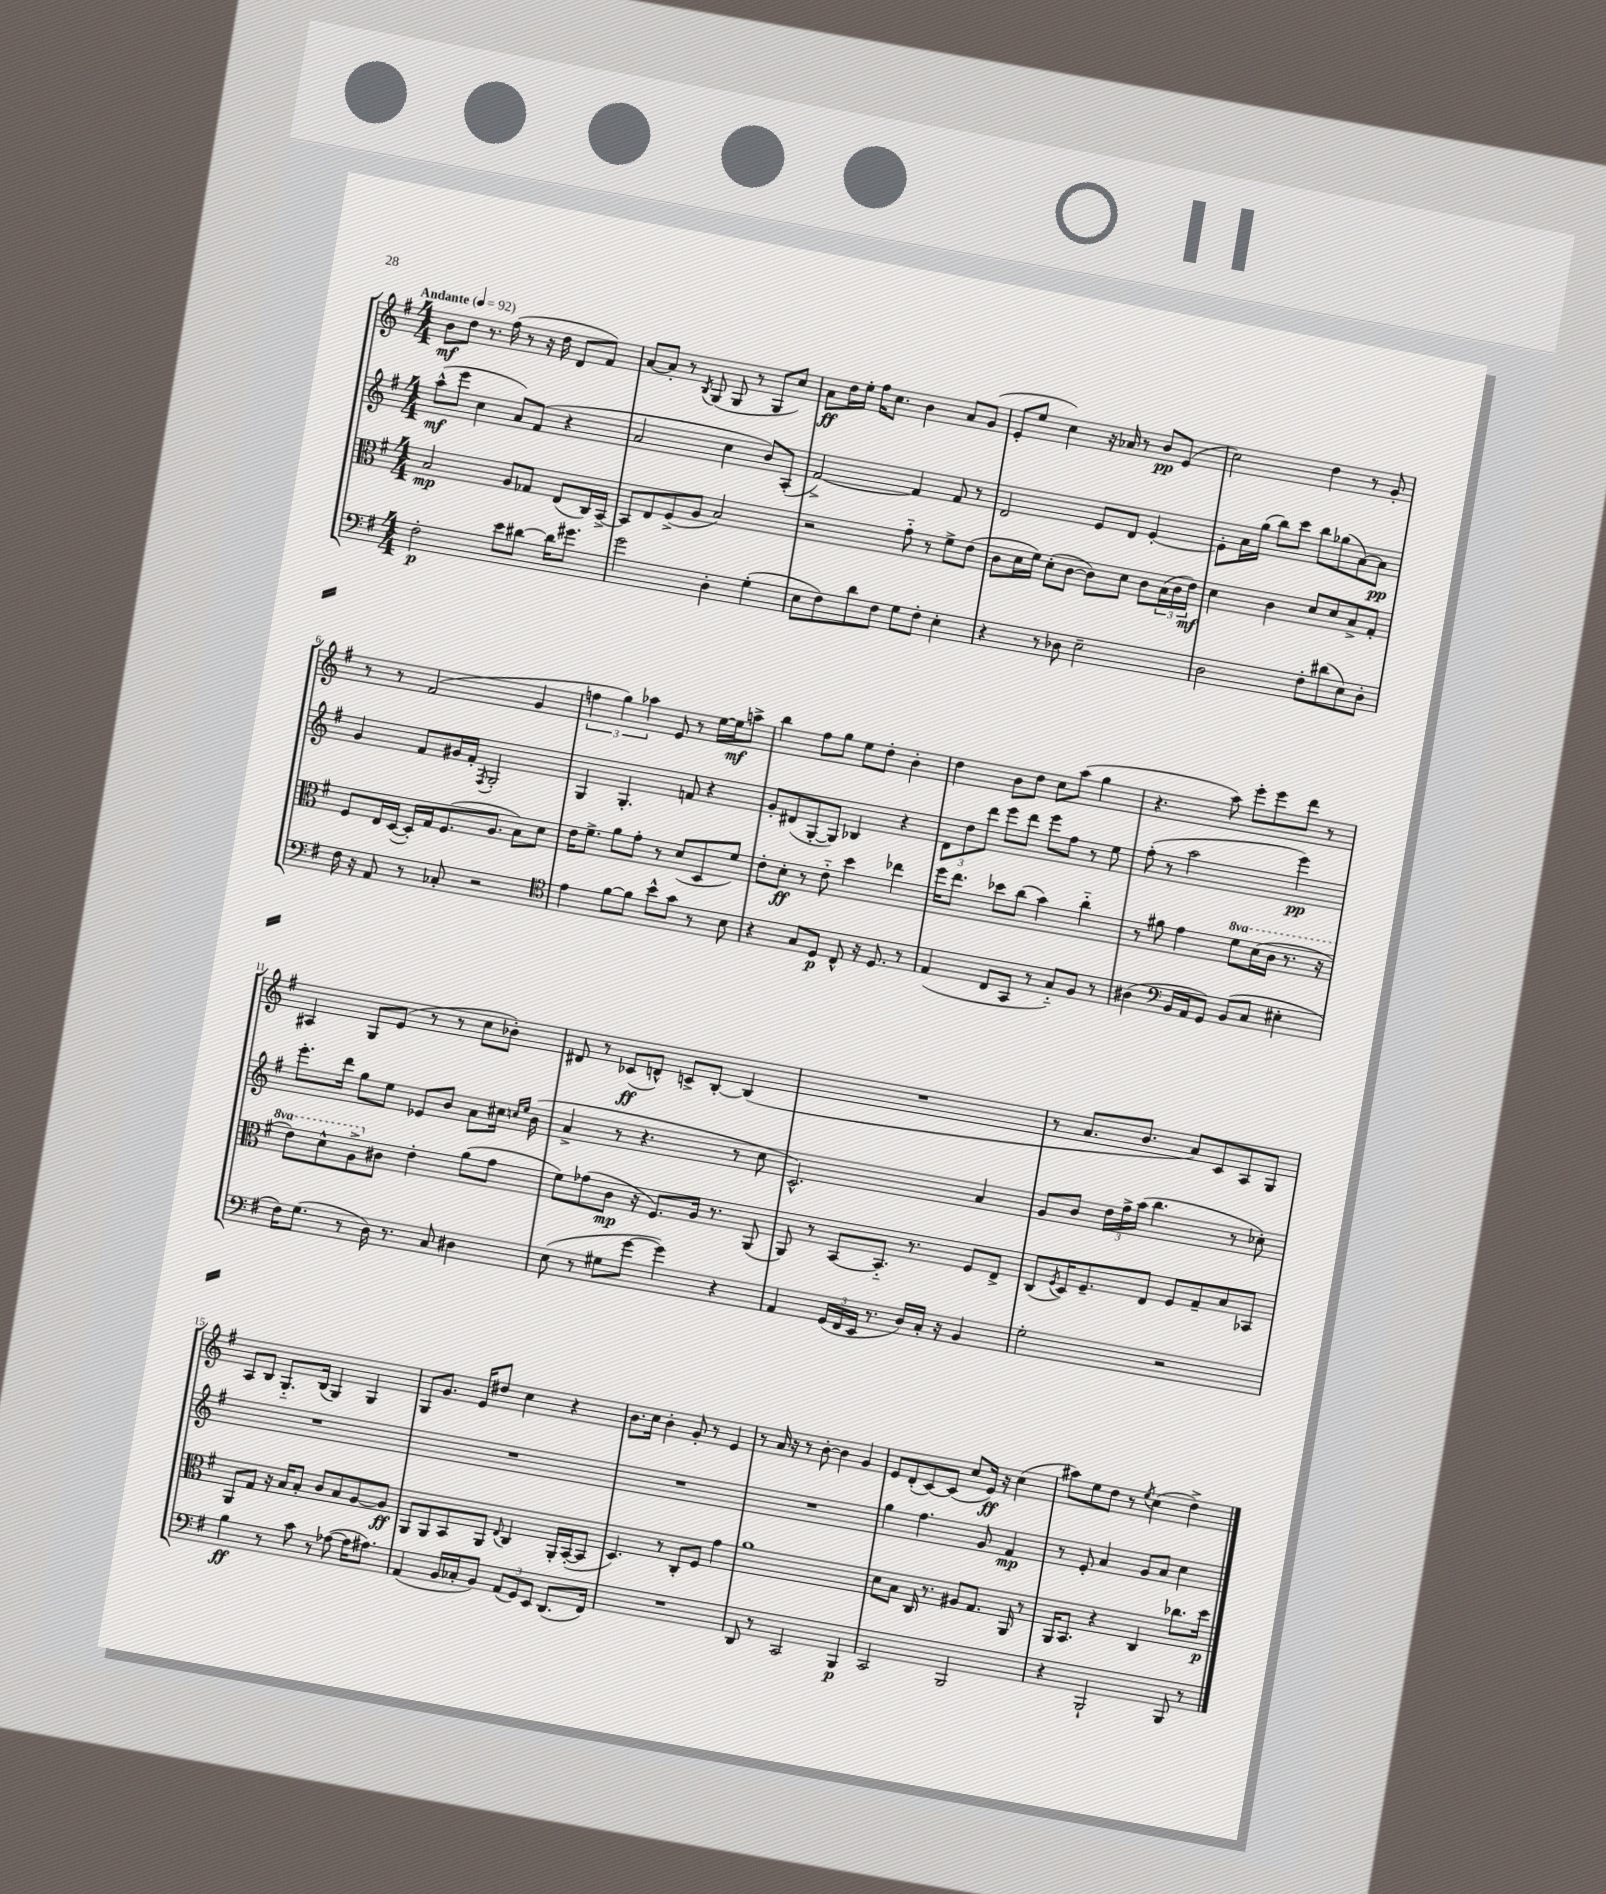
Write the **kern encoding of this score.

**kern	**dynam	**kern	**dynam	**kern	**dynam	**kern	**dynam
*part4	*part4	*part3	*part3	*part2	*part2	*part1	*part1
*staff4	*staff4	*staff3	*staff3	*staff2	*staff2	*staff1	*staff1
*clefF4	*	*clefC3	*	*clefG2	*	*clefG2	*
*k[f#]	*	*k[f#]	*	*k[f#]	*	*k[f#]	*
*M4/4	*	*M4/4	*	*M4/4	*	*M4/4	*
*MM92	*	*MM92	*	*MM92	*	*MM92	*
=1	=1	=1	=1	=1	=1	=1	=1
!	!	!	!	!	!	!LO:TX:a:B:t=Andante	!
2F#'\	p	2B/	mp	(8aa^^\L	mf	8b\L	mf
.	.	.	.	8eee\J	.	8dd\J	.
.	.	.	.	4cc\	.	8.r	.
.	.	.	.	.	.	(16ff#\	.
8e\L	.	8A/L	.	8a/L)	.	8r	.
[8d#X\J	.	8G-X/J	.	(8f#/J	.	16r	.
.	.	.	.	.	.	16dd\	.
16d#\KL]	.	(8E/L	.	4r	.	8d/L	.
8.g#X\J	.	.	.	.	.	.	.
.	.	16C/L)	.	.	.	8f#/J)	.
.	.	[16BB^/JJ	.	.	.	.	.
=2	=2	=2	=2	=2	=2	=2	=2
2g\	.	8BB/L]	.	2a/	.	[8a/L	.
.	.	8E/	.	.	.	8a'/J]	.
.	.	(8F#^/	.	.	.	8r	.
.	.	.	.	.	.	8qB/	.
.	.	8A/J	.	.	.	(8G/	.
4D'\	.	2B/)	.	4cc\	.	8G/	.
.	.	.	.	.	.	8r	.
(4G'\	.	.	.	8b/L)	.	8G/L	.
.	.	.	.	(8A'/J	.	8cc/J)	.
=3	=3	=3	=3	=3	=3	=3	=3
8E\L	.	2r	.	[2f#^/)	.	8a\L	ff
8F#\)	.	.	.	.	.	16dd\L	.
.	.	.	.	.	.	16ee'\JJ	.
8d\	.	.	.	.	.	16ff#\KL	.
.	.	.	.	.	.	8.cc\J	.
8F#\J	.	.	.	.	.	.	.
8G\L	.	8g\	.	4f#/]	.	4b\	.
8F#'\J	.	8r	.	.	.	.	.
4E'\	.	8f#^\L	.	8f#/	.	8a/L	.
.	.	(8e\J	.	8r	.	(8g/J	.
=4	=4	=4	=4	=4	=4	=4	=4
4r	.	8c\L	.	2d/	.	8e'/L	.
.	.	16d\L	.	.	.	8ee/J	.
.	.	16f#\JJ)	.	.	.	.	.
8r	.	(8d'\L	.	.	.	4cc\)	.
8D-X\	.	[8c\J	.	.	.	.	.
2E~\	.	8c\L])	.	8e/L	.	16r	.
.	.	.	.	.	.	16a-X/	.
.	.	8d\J	.	8d/J	.	8r	.
.	.	8c\L	.	[4e'/	.	8b/L	pp
.	.	(24B\L	.	.	.	(8e/J	.
.	.	24c\	.	.	.	.	.
.	.	24e\JJ)	mf	.	.	.	.
=5	=5	=5	=5	=5	=5	=5	=5
2D\	.	4d\	.	8e'\L]	.	2cc\)	.
.	.	.	.	16a\L	.	.	.
.	.	.	.	(16gg\JJ	.	.	.
.	.	4c\	.	8bb\L)	.	.	.
.	.	.	.	8ccc\J	.	.	.
8F#'\L	.	8d/L	.	8bb\L	.	4dd\	.
(8d#X\	.	8d/	.	(8gg-X\	.	.	.
8E\)	.	8B^/	.	[8a\)	.	8r	.
8D'\J	.	8G'/J	.	8a\J]	pp	8g'/	.
!!LO:LB:g=z
=6	=6	=6	=6	=6	=6	=6	=6
16F#\	.	8F#/L	.	4g/	.	8r	.
16r	.	.	.	.	.	.	.
8AA/	.	16E/L	.	.	.	8r	.
.	.	([16D/JJ	.	.	.	.	.
8r	.	16D'/LL])	.	8f#/L	.	(2f#/	.
.	.	16G/J	.	.	.	.	.
8C-X'/	.	(8.F#/	.	16g#X/L	.	.	.
.	.	.	.	16f#'/JJ	.	.	.
.	.	.	.	8qF#/	.	.	.
2r	.	.	.	2G'/	.	.	.
.	.	8.A/J	.	.	.	.	.
.	.	8B\L)	.	.	.	4g/	.
.	.	8d\J	.	.	.	.	.
=7	=7	=7	=7	=7	=7	=7	=7
*clefC4	*	*	*	*	*	*	*
4e\	.	16e\KL	.	4G/	.	6ffn\	.
.	.	8.f#^\J	.	.	.	.	.
.	.	.	.	.	.	6gg\)	.
[8f#\L	.	8a\L	.	4.G'/	.	.	.
.	.	.	.	.	.	6aa-X\	.
8f#\J]	.	8g'\J	.	.	.	.	.
8b^^\L	.	8r	.	.	.	8e/	.
8g\J	.	(8d/L	.	8fn/	.	8r	.
8r	.	8D/	.	4r	.	[16ee\LL	.
.	.	.	.	.	.	16ee\J]	mf
8B\	.	8f#/J)	.	.	.	8aan^\J	.
=8	=8	=8	=8	=8	=8	=8	=8
4r	.	8e'\L	.	8g'/L	.	4bb\	.
.	.	8d'\J	ff	(8d#X/	.	.	.
8G/L	.	8r	.	[8G'/	.	8ff#\L	.
8D/J	p	8e\	.	8G/J])	.	8gg\J	.
8C^^/	.	4dd\	.	4B-X/	.	8ee\L	.
16r	.	.	.	.	.	8dd'\J	.
8.D/	.	.	.	.	.	.	.
.	.	4ee-X\	.	4r	.	4b'\	.
8r	.	.	.	.	.	.	.
=9	=9	=9	=9	=9	=9	=9	=9
(4E/	.	16ff#\KL	.	12d\L	.	4dd\	.
.	.	8.ee\J	.	.	.	.	.
.	.	.	.	12dd\	.	.	.
.	.	.	.	12ddd\J	.	.	.
8C/L	.	8dd-X\L	.	8eee\L	.	8b\L	.
8GG/J	.	(8cc\J	.	8ddd\J	.	8dd\J	.
8r	.	4b\)	.	8eee\L	.	8cc\L	.
8G/L)	.	.	.	8ff#\J	.	(8aa\J	.
8F#/J	.	4cc\	.	8r	.	4gg\	.
8r	.	.	.	8ee\	.	.	.
=10	=10	=10	=10	=10	=10	=10	=10
(4A#X\	.	8r	.	(8ff#'\	.	4.r	.
.	.	8a#X\	.	8r	.	.	.
*clefF4	*	*	*	*	*	*	*
16BB/LL	.	4g\	.	2aa\	.	.	.
16AA/J	.	.	.	.	.	.	.
8GG/J)	.	.	.	.	.	8aa\)	.
*	*	*8va	*	*	*	*	*
(8BB/L	.	8ff#\L	.	.	.	8eee'\L	.
8C/J	.	(16dd\L	.	.	.	8eee\	.
.	.	16cc\JJ	.	.	.	.	.
4E#X'\	.	8.r	.	4eee\)	pp	8ddd\J	.
.	.	.	.	.	.	8r	.
.	.	16r	.	.	.	.	.
!!LO:LB:g=z
=11	=11	=11	=11	=11	=11	=11	=11
16F#\KL)	.	8ee\L)	.	8.eee'\L	.	4A#X/	.
(8.G\J	.	.	.	.	.	.	.
.	.	8dd^^\	.	.	.	.	.
.	.	.	.	16ddd\Jk	.	.	.
8r	.	8a^\	.	8gg\L	.	8G/L	.
*	*	*X8va	*	*	*	*	*
16D\)	.	8c#X\J	.	8ee\J	.	(8e/J	.
8.r	.	.	.	.	.	.	.
.	.	4e'\	.	8e-X/L	.	8r	.
8C/	.	.	.	8b/J	.	8r	.
4D#X\	.	(8a\L	.	8a\L	.	8cc\L	.
.	.	8g\J	.	16cc#X\Jk	.	8b-X'\J)	.
.	.	.	.	16qqccn/LL	.	.	.
.	.	.	.	16qqee/JJ	.	.	.
.	.	.	.	(16b\	.	.	.
=12	=12	=12	=12	=12	=12	=12	=12
(8E\	.	8f#\L)	.	4a^/	.	8d#X/	.
8r	.	(8g-X\	.	.	.	8r	.
8G#X\L	.	8c\J	mp	8r	.	(8c-X/L	ff
[8g\J	.	16r	.	4.r	.	8dn^^/J)	.
.	.	8.F#/L)	.	.	.	.	.
4g\])	.	.	.	.	.	8cn^/L	.
.	.	16A/Jk	.	.	.	[8B'/J	.
.	.	8.r	.	.	.	.	.
4r	.	.	.	8r	.	(4B/]	.
.	.	(8AA/	.	8cc\	.	.	.
=13	=13	=13	=13	=13	=13	=13	=13
4AA/	.	8AA/)	.	2.c^^/)	.	1r	.
.	.	8r	.	.	.	.	.
(24GG/LL	.	[8BB/L	.	.	.	.	.
24FF#/	.	.	.	.	.	.	.
24EE/JJ	.	.	.	.	.	.	.
8.r	.	8.BB/J]	.	.	.	.	.
16D/LL)	.	8.r	.	.	.	.	.
16C'/JJ	.	.	.	.	.	.	.
16r	.	.	.	.	.	.	.
4BB/	.	8F#/L	.	4a/	.	.	.
.	.	8E^/J	.	.	.	.	.
=14	=14	=14	=14	=14	=14	=14	=14
2G'\	.	(8C/L	.	8g/L	.	8r	.
.	.	8qF#/	.	.	.	.	.
.	.	16D/K)	.	8b/J	.	8.a/L	.
.	.	8.F#~/	.	.	.	.	.
.	.	.	.	24dd\LL	.	.	.
.	.	.	.	24ff#^\	.	.	.
.	.	.	.	.	.	8.b/J	.
.	.	.	.	(24aa\JJ	.	.	.
.	.	8E/J	.	4.bb\	.	.	.
2r	.	8F#/L	.	.	.	8a/L)	.
.	.	8G~/	.	.	.	8c/	.
.	.	8B/	.	8r	.	8A/	.
.	.	8BB-X/J	.	8cc-X'\)	.	8G/J	.
!!LO:LB:g=z
=15	=15	=15	=15	=15	=15	=15	=15
4B\	ff	8AA/L	.	1r	.	8A/L	.
.	.	8G/J	.	.	.	8B/J	.
8r	.	16r	.	.	.	8.G/L	.
.	.	16B/KL	.	.	.	.	.
8c\	.	8B'/J	.	.	.	.	.
.	.	.	.	.	.	(16B/Jk	.
8r	.	8c/L	.	.	.	4G/)	.
([8A-X\	.	8B/	.	.	.	.	.
16A-\KL]	.	[8A/	.	.	.	4G/	.
8.A#X\J)	.	.	.	.	.	.	.
.	.	8A/J]	ff	.	.	.	.
=16	=16	=16	=16	=16	=16	=16	=16
(4AA/	.	8AA/L	.	1r	.	8G/L	.
.	.	8AA/	.	.	.	8.g/J	.
16BB/LL	.	8BB/	.	.	.	.	.
16C-X'/J	.	.	.	.	.	16e/KL	.
8BB/J)	.	8AA/J	.	.	.	8dd#X/J	.
.	.	8qqE/	.	.	.	.	.
(12AA/L	.	4C/	.	.	.	4cc\	.
12GG/)	.	.	.	.	.	.	.
12EE/J	.	.	.	.	.	.	.
(8.DD/L	.	16AA'/LL	.	.	.	4r	.
.	.	([16BB'/J	.	.	.	.	.
.	.	8BB/J]	.	.	.	.	.
16FF#/Jk)	.	.	.	.	.	.	.
=17	=17	=17	=17	=17	=17	=17	=17
1r	.	4.D/)	.	1r	.	8.b\L	.
.	.	.	.	.	.	16cc\Jk	.
.	.	.	.	.	.	4b'\	.
.	.	8r	.	.	.	.	.
.	.	8C'/L	.	.	.	8g'/	.
.	.	8F#/J	.	.	.	8r	.
.	.	4g\	.	.	.	4e/	.
=18	=18	=18	=18	=18	=18	=18	=18
8DD/	.	1a	.	1r	.	8r	.
8r	.	.	.	.	.	16a/	.
.	.	.	.	.	.	16r	.
2CC/	.	.	.	.	.	8r	.
.	.	.	.	.	.	[8b'\	.
.	.	.	.	.	.	4b\]	.
4BBB/	p	.	.	.	.	4g/	.
=19	=19	=19	=19	=19	=19	=19	=19
2CC/	.	8d\L	.	4gg\	.	8e/L	.
.	.	8B\J	.	.	.	(8d'/	.
.	.	16C/	.	4.ff#\	.	[8c/)	.
.	.	8.r	.	.	.	.	.
.	.	.	.	.	.	(8c/J]	.
2BBB/	.	8A#X/L	.	.	.	8cc/L	.
.	.	8.G/J	.	8g/	.	16e/Jk)	ff
.	.	.	.	.	.	16r	.
.	.	.	.	4f#/	mp	(4cc\	.
.	.	16AA/	.	.	.	.	.
.	.	8r	.	.	.	.	.
=20	=20	=20	=20	=20	=20	=20	=20
4r	.	16AA/KL	.	8r	.	8aa#X\L)	.
.	.	8.BB/J	.	.	.	.	.
.	.	.	.	8e'/	.	8ee\	.
2BBB`/	.	4r	.	4a/	.	8dd\J	.
.	.	.	.	.	.	8r	.
.	.	.	.	.	.	8qee/	.
.	.	4C/	.	8g/L	.	(4cc\	.
.	.	.	.	8a/J	.	.	.
8BBB/	.	8.cc-X\L	.	4cc\	.	4dd^\)	.
8r	.	.	.	.	.	.	.
.	.	16dd\Jk	p	.	.	.	.
==	==	==	==	==	==	==	==
*-	*-	*-	*-	*-	*-	*-	*-
